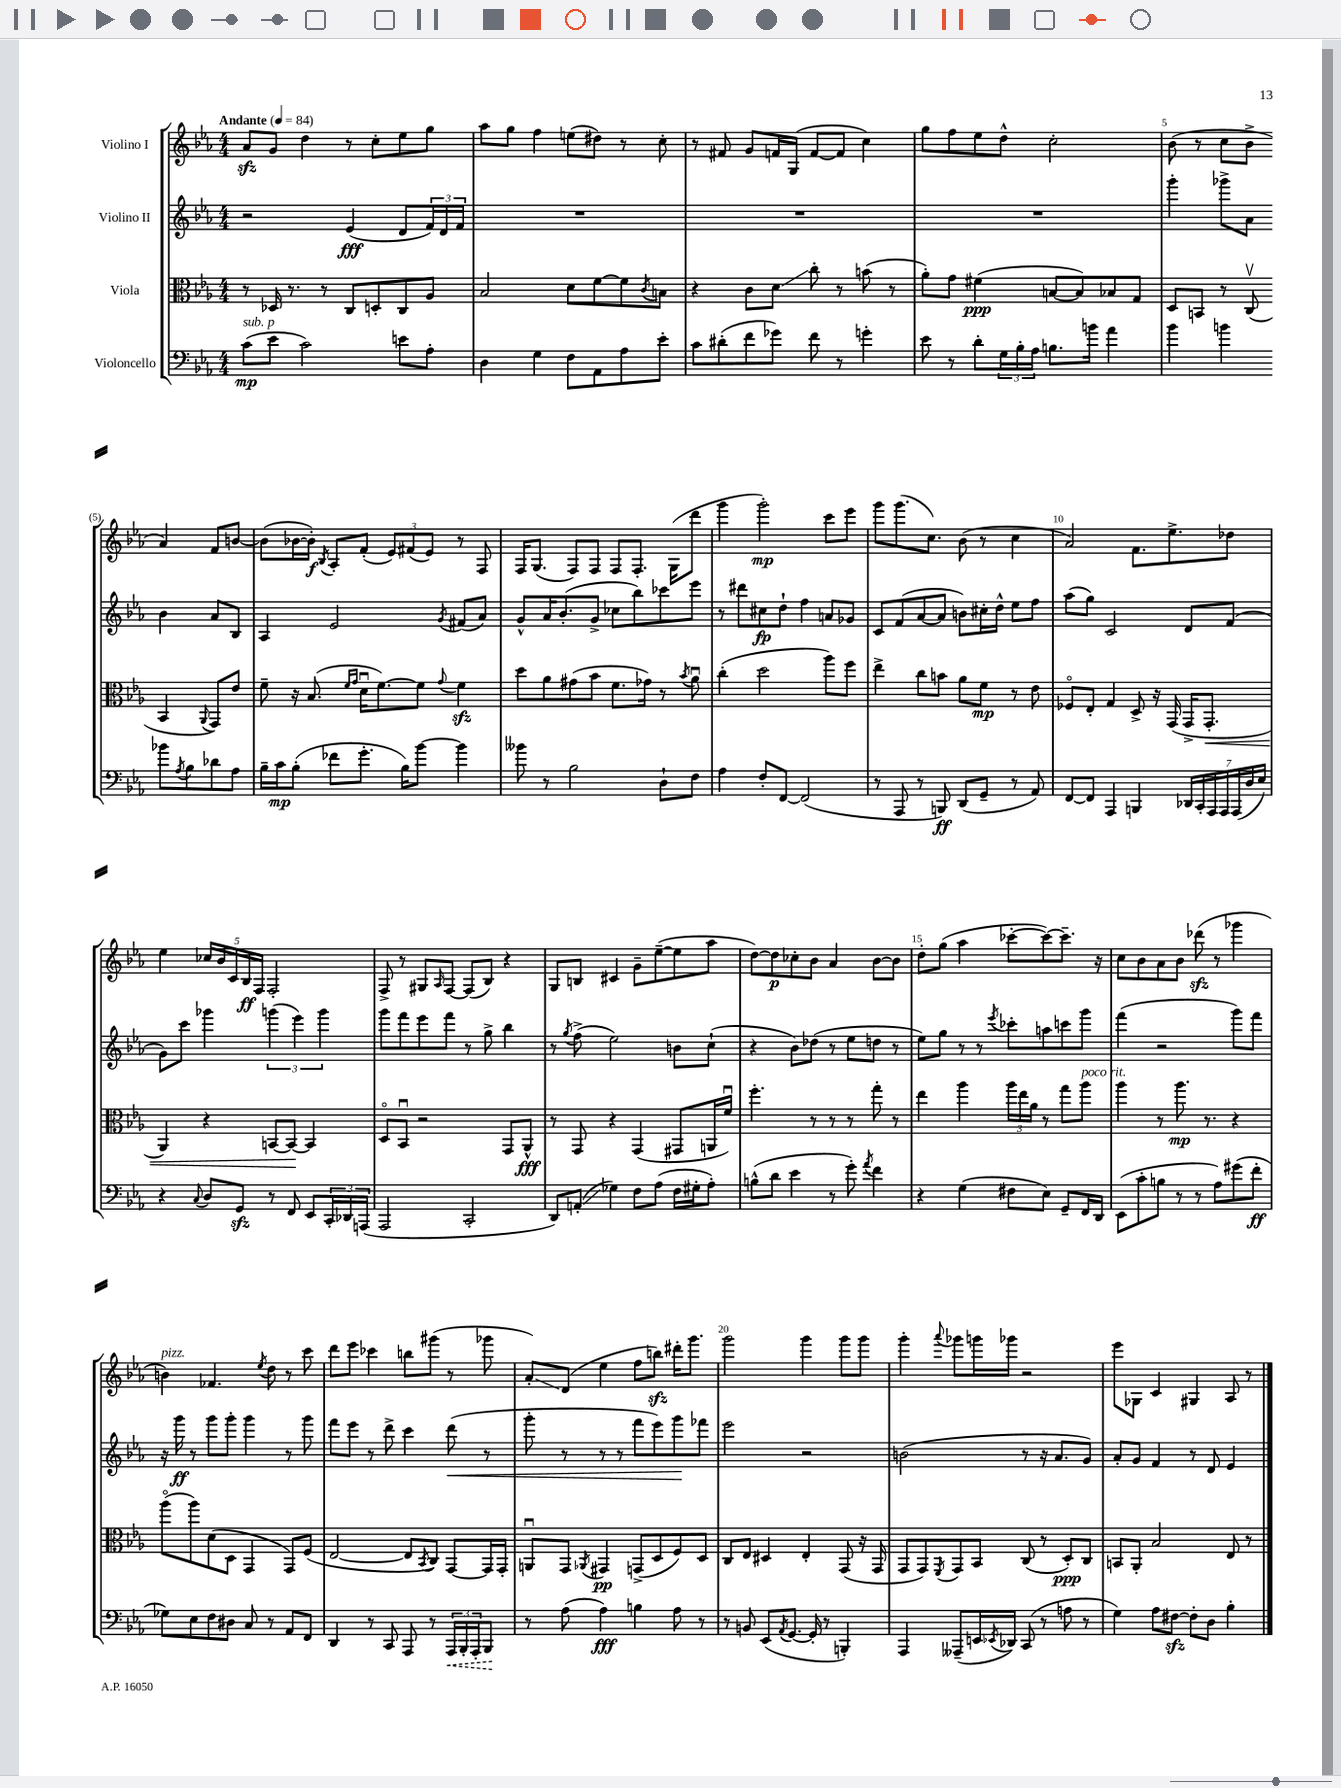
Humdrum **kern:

**kern	**kern	**kern	**kern
*staff4	*staff3	*staff2	*staff1
*clefF4	*clefC3	*clefG2	*clefG2
*k[b-e-a-]	*k[b-e-a-]	*k[b-e-a-]	*k[b-e-a-]
*M4/4	*M4/4	*M4/4	*M4/4
*MM84	*MM84	*MM84	*MM84
(8c	8r	2r	8a-
8e-	16D-	.	8g
.	8.r	.	.
2c)	.	.	4dd
.	8r	.	.
.	8C	(4e-	8r
.	8D'	.	8cc'
8e	8C	8d	8ee-
8A-'	8A-	24f)	8gg
.	.	24d	.
.	.	24f	.
=	=	=	=
4D	2B-	1r	8aa-
.	.	.	8gg
4G	.	.	4ff
8F	8d	.	(8ee
8AA-	[8f	.	8dd#)
8A-	8f]	.	8r
.	8qc	.	.
8e-'	8B	.	8cc'
=	=	=	=
8c	4r	1r	8r
(8d#'	.	.	8f#
8f	8c	.	8g
8g-)	8d	.	16f
.	.	.	(16G
8f	8cc'	.	[8f
8r	8r	.	8f]
4g'	(8b	.	4cc)
.	8r	.	.
=	=	=	=
8e-	8a-')	1r	8gg
8r	8g	.	8ff
8d'	(4f#	.	8ee-
24G	.	.	8dd^^
24B-'	.	.	.
24A-	.	.	.
8.B	[8B	.	2cc'
.	8B])	.	.
16b	.	.	.
4a-	8B-	.	.
.	8G	.	.
=	=	=	=
4b-	8D	4ggg'	(8b-
.	8BB	.	8r
4b	8r	8ggg-^	8cc
.	(8Cv	8a-	8b-^
8b-	4BB	4b-	4a-)
8qA-	.	.	.
8B-	.	.	.
.	8qqAA-	.	.
8d-	8GG)	8a-	8f
8A-	8e-	8B-	[8b
=	=	=	=
16B-~	8f~	4A-	(8b]
16c	.	.	.
(8B-'	16r	.	[16b-
.	(8.B-	.	16b-'])
.	.	.	8qB-
8f-	.	2e-	8A-'
.	16qqf	.	.
.	16qqg	.	.
8.g'	16du	.	(8f'
.	[8.f)	.	.
.	.	.	12e-)
16B-)	.	.	.
.	.	.	(12f#
[8b-	8f]	.	.
.	.	.	12e-)
.	8qqg	8qg	.
4b-]	4f	(8f#	8r
.	.	8a-)	8F
=	=	=	=
8b--	8dd	8g^^	16F
.	.	.	(8.G
8r	8a-	16a-	.
.	.	(8.b-'	.
2B-	(8g#	.	8F)
.	8b-	8g^	8F
.	8.f	8cc-	8F
.	.	8bb-)	8.F'
.	16g-)	.	.
8D`	8r	8ccc-	.
.	.	.	(16G
.	8qb-	.	.
8F	8a-u	8eee-	8ddd
=	=	=	=
4A-	(4cc'	8r	4ggg
.	.	8ddd#	.
8F'	2dd	8cc#	2ggg')
[8FF	.	8dd`	.
(2FF]	.	4ff	.
.	8aa-)	8a	8ccc
.	8ff	8g-	8eee-
=	=	=	=
8r	4ee-^	8c	8ggg
8AAA-	.	(8f	(8.ggg
8r	8cc	[8a-	.
.	.	.	8.cc)
8BBB)	8b	8a-]	.
(8DD	8a-	8b)	(8b-
8GG~	8f	16cc#'	8r
.	.	16dd^^	.
8r	8r	8ee-	4cc
8AA-)	8e-	8ff	.
=	=	=	=
[8FF	8F-o	(8aa-	2a-)
8FF]	8E-'	8gg)	.
4AAA-	4G	2c	.
4BBB	8D^	.	8.f
.	16r	.	.
.	(16GG	.	8.ee-^
28DD-	16GG^	8d	.
28CC'	.	.	.
.	8.GG'	.	.
28AAA-	.	.	.
28AAA-	.	.	.
.	.	(8f	8dd-
(28AAA-	.	.	.
28D	.	.	.
28E-)	.	.	.
=	=	=	=
4r	4AA-)	8g)	4ee-
.	.	8ccc	.
8qqC	.	.	.
8D	4r	4ggg-	20cc-
.	.	.	20b-
.	.	.	20c
8GG	.	.	.
.	.	.	20B-
.	.	.	20F
8r	[8BB	(6ggg	2F'
8FF	8BB_	.	.
.	.	6eee-)	.
8EE-	4BB]	.	.
.	.	6ggg	.
24CC'	.	.	.
24DD-	.	.	.
(24AAA	.	.	.
=	=	=	=
2AAA-	8Do	8ggg	8F^
.	8BB-u	8fff	8r
.	2r	8eee-	8G#
.	.	.	16qqA-
.	.	8fff	[8F
2CC'	.	8r	(8F]
.	.	8gg^	8B-)
.	8GG	4bb-	4r
.	8AA-^^	.	.
=	=	=	=
8DD)	8r	8r	8G
.	.	8qgg	.
(8AA'	8GG	(8ff^	8B
4G-)	4r	2ee-)	4c#
8F	(4GG	.	8g~
(8A-	.	.	([8ee-~
16F	8GG#	8b	8ee-]
16G#'	.	.	.
8A-')	16AA	(8cc`	8aa-
.	16fu)	.	.
=	=	=	=
(8B^^	4.ff'	4r	[8dd)
8d	.	.	8dd]
4e-	.	8b-)	8cc-'
.	8r	(8dd-	8b-
8r	8r	8r	4a-
8g')	8r	8ee-	.
8qa-	.	.	.
4f	8gg'	8dd	[8b-
.	8r	8r	8b-]
=	=	=	=
4r	4ee-	8ee-)	8dd'
.	.	8gg	(8gg
(4G	4aa-	8r	4aa-
.	.	8r	.
.	.	8qeee-	.
8F#	24aa-	8ccc-'	[8ccc-'
.	24ee-	.	.
.	24a-	.	.
8E-)	8r	8aa	8ccc-_)
8GG~	8gg	8ccc	8.ccc-~]
16FF	8aa-	8ggg	.
16DD	.	.	16r
=	=	=	=
(8EE-	4aa-	(4fff	8cc
8c'	.	.	8b-
8B	8r	2r	8a-
8r	8.aa-	.	8b-
8r	.	.	(8ddd-
.	8.r	.	.
8A-)	.	.	8r
(8g#	4r	8ggg)	4ggg-
8f'	.	8fff	.
=	=	=	=
8G-)	(8aa-o	16r	4b)
.	.	16ggg	.
8E-	8aa-)	8r	.
8F	(8d	8ggg	4.f-
8D#	8D	8ggg'	.
8C	4GG	4ggg	.
.	.	.	8qee-
8r	.	.	8dd
8AA-	8GG)	8r	8r
8FF	(8F	8ggg	8ccc
=	=	=	=
4DD	[2E-	8fff	8ddd
.	.	8eee-	8eee-
8r	.	8r	4ccc-
8CC	.	8ddd^	.
8AAA-	8E-]	4ccc	8bb
.	8qBB-	.	.
8r	8C)	.	(8ggg#
24AAA-	[8GG	(8ddd	8r
24BBB-'	.	.	.
24AAA-'	.	.	.
8BBB-	16GG]	8r	8ggg-
.	16GG'	.	.
=	=	=	=
8r	8AAu	8ggg'	8a-')
(8A-	8GG	8r	(8d
.	8qAA-	.	.
4A-)	4GG#	8r	4ee-
.	.	8r	.
4B	(8GG^	8fff	8ff
.	8D	8eee-)	8bb)
8A-	8F)	8ggg	16ddd#'
.	.	.	8.ggg
8r	8D	8fff-	.
=	=	=	=
8r	8C	2eee-	2ggg
8BB	8E-	.	.
(8EE-	4D#	.	.
8qAA-	.	.	.
[8.GG	.	.	.
.	4E-'	2r	4ggg
16GG']	.	.	.
8r	.	.	.
4BBB')	(8GG	.	8ggg
.	16r	.	8ggg
.	16GG	.	.
=	=	=	=
4AAA-	8GG	(2b	4ggg'
.	8GG)	.	.
.	8qFF	.	8qqaaa-
(8AAA--~	8GG	.	8ggg-
16EE	8BB-	.	16ggg
8qEE-	.	.	.
16DD-)	.	.	16ggg-
(8CC	(8C	8r	2r
8r	8r	16r	.
.	.	8.a-	.
8A	8D')	.	.
8r	8C	8g)	.
=	=	=	=
4G)	8BB	8a-'	8eee-
.	8AA-'	8g	8G-
8A-	2B-	4f	4c
[8F#	.	.	.
8F#']	.	8r	4G#
8D	.	8d	.
4B-'	8E-	4e-	8A-
.	8r	.	8r
==	==	==	==
*-	*-	*-	*-
